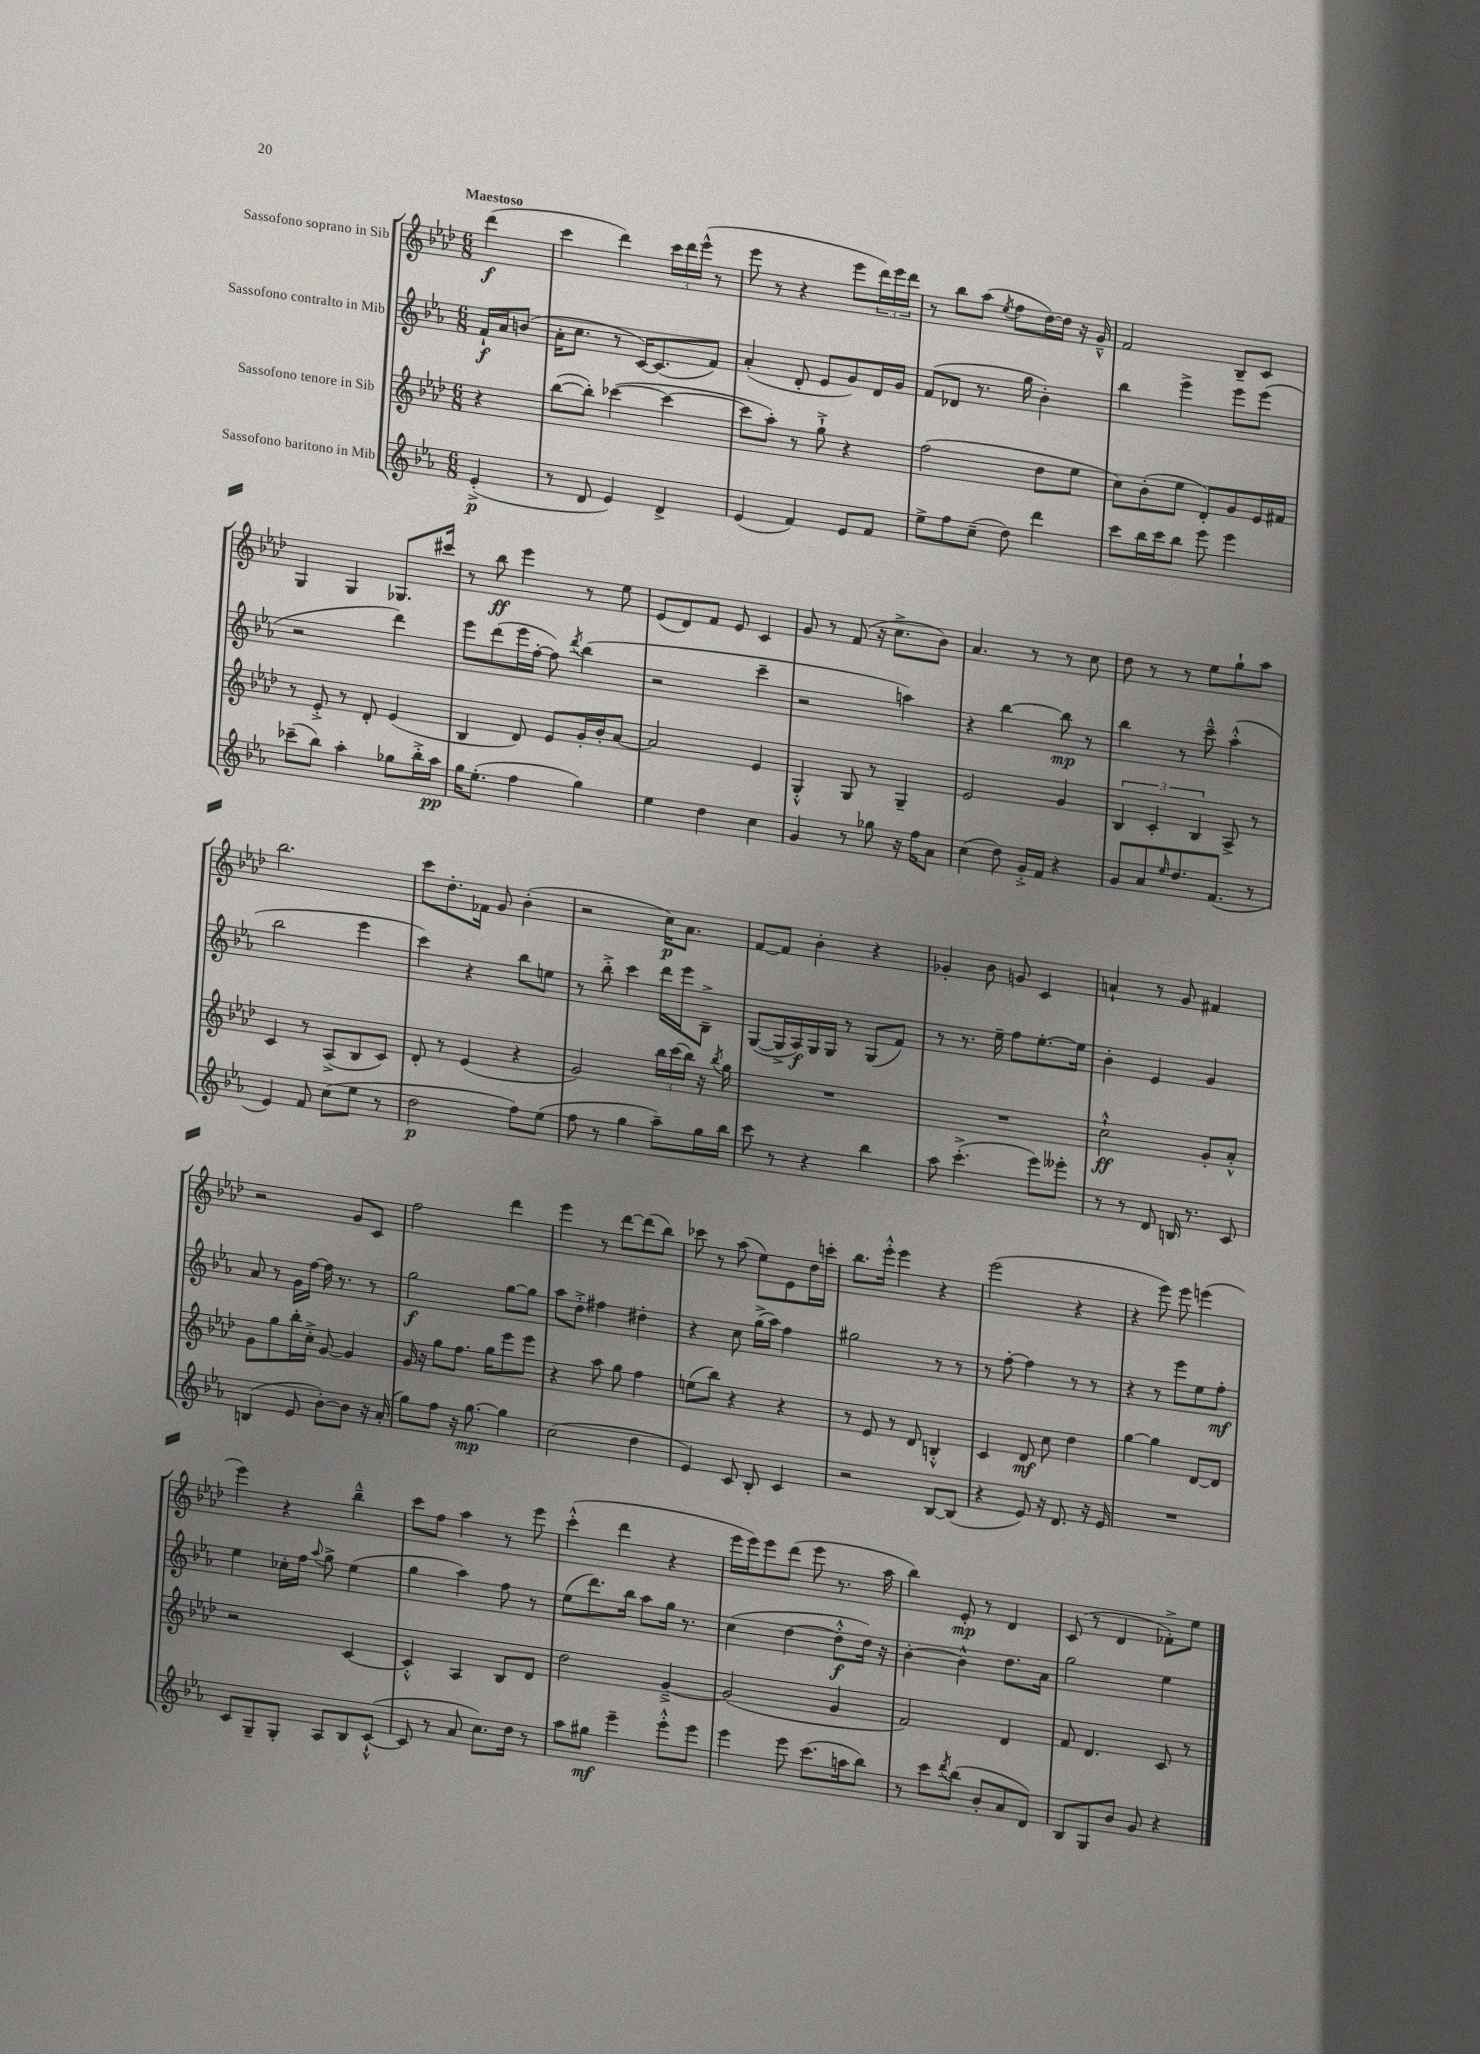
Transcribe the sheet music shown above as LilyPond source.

<<
\new StaffGroup <<
\new Staff = "s0" \with { instrumentName = "Sassofono soprano in Sib" } {
    \clef treble \key aes \major \numericTimeSignature \time 6/8 \partial 4 \tempo "Maestoso"
    des'''4\f( |
    c'''4 des'''4) \tuplet 3/2 { c'''16 des'''16 ees'''16-^( } r8 |
    ees'''8 r8 r4 ees'''8 \tuplet 3/2 { des'''16) ees'''16 des'''16 } |
    r8 bes''8 aes''8( \acciaccatura { ees''8 } f''8 des''16~) des''16 r16 g'16---^ |
    f'2 bes8-- c'8 |
    g4 g4 ges8. cis'''16 |
    r8 bes''8\ff ees'''4 r8 ees''8 |
    ees'8( des'8) f'8 ees'8 c'4 |
    g'8 r8 f'8( r16 c''8.-> bes'8) |
    aes'4. r8 r8 c''8 |
    des''8 r8 r8 ees''8 g''8-! aes''8 |
    bes''2. |
    c'''8 des''8.-. fes'16 g'8 bes'4-.( |
    r2 c''16\p) aes'8. |
    f'8~ f'8 bes'4-. r4 |
    ges'4-. bes'8 g'8 c'4 |
    a'4-! r8 g'8 fis'4 |
    r2 g'8 c'8 |
    f''2 des'''4 |
    ees'''4 r8 des'''8~ des'''8( bes''8) |
    ces'''8 r8 aes''8( ees''8) ees'8 des''16 c'''16-. |
    bes''8. ees'''16-.-^ ees'''4 r4 |
    ees'''2( r4 |
    r4 ees'''8) ees'''8 e'''4( |
    ees'''4) r4 bes''4---^ |
    c'''8 f''8 aes''4 r8 ees'''8 |
    c'''4-.-^( des'''4 r4 |
    ees'''16 ees'''16) ees'''8 des'''8( ees'''8 r8. aes''16 |
    bes''4) ees'8-.\mp r8 des'4 |
    c'8( r8 des'4 fes'8-.->) ees''8 \bar "|." |
}
\new Staff = "s1" \with { instrumentName = "Sassofono contralto in Mib" } {
    \clef treble \key ees \major \numericTimeSignature \time 6/8 \partial 4
    f'16-!\f aes'16 b'8( |
    aes'16-. c''8. r8 c'16~) c'8.( f'8) |
    aes'4-.( d'8-. ees'8 g'8) d'16 g'16 |
    f'8( des'8 r8. g''16 bes'4-.) |
    bes''4 ees'''4-> ees'''8 ees'''8( |
    r2 d'''4) |
    ees'''8 d'''8( ees'''16 f''16~-. f''8) \acciaccatura { d'''8 } bes''4( |
    r2 c'''4-- |
    r2 a''4) |
    r4 bes''4~ bes''8\mp r8 |
    bes''4 r8 c'''8---^ aes''4-.-^( |
    bes''2 ees'''4 |
    c'''4) r4 bes''8 e''8 |
    r8 bes''8-.-> c'''4 d'''16 ees'''16 bes8---> |
    g8~( g16-> aes16\f) g16 g16 r8 g8( f'8) |
    r8 r8. ees''16-- f''8 ees''8.~-. ees''16 |
    bes'4-. ees'4 g'4 |
    aes'8 r8 g'16 f''16~ f''16 r8. r8 |
    g''2\f g''8~ g''8 |
    aes''8 d''8-.-> fis''4 dis''4-. |
    r4 c''8 g''16->( aes''16) f''4 |
    gis''2 r8 r8 |
    r8 f''8~-. f''4 r8 r8 |
    r4 r8 ees'''8 ees''8 f''8-.\mf |
    ees''4 ces''16-. f''16 \appoggiatura { aes''8 } g''8-> ees''4( |
    g''4 aes''4) f''8 r8 |
    ees''8( d'''8.) bes''16 aes''8 g''16 r8. |
    c''4( d''4~ d''8-.-^\f d''16) r16 |
    bes'4~-. bes'4-^ d''8. aes'16 |
    g''2 ees''4 \bar "|." |
}
\new Staff = "s2" \with { instrumentName = "Sassofono tenore in Sib" } {
    \clef treble \key aes \major \numericTimeSignature \time 6/8 \partial 4
    r4 |
    bes''8~( bes''8-.) ces'''4~( ces'''4~ |
    ces'''8 aes''8-.) r8 g''8-!-> r4 |
    f''2( des''8 ees''8 |
    c''8) bes'8-.( ees''8 des'8-.) g'8 ees'16 fis'16 |
    r8 ees'8-.-> r8 des'8-. ees'4( |
    bes4 des'8) ees'8 g'16-. bes'16-. aes'8~ |
    aes'2 ees'4 |
    g4-.-^ g8 r8 g4-- |
    ees'2 g'4 |
    \tuplet 3/2 { bes4 c'4-. bes4 } aes8-> r8 |
    c'4 r8 aes8->( bes8 c'8) |
    des'8-. r8 ees'4( r4 |
    g'2) \tuplet 3/2 { bes''16 c'''16( bes''16) } r16 \acciaccatura { bes''8 } g''16 |
    R2. |
    R2. |
    c''2-!-^\ff g'8-. aes'8-.-^ |
    g'8 g''8 bes''16-. c''16-.-> g'8~ g'4 |
    g'16 r16 g''8 f''8. g''16 ees'''8 ees'''8 |
    r4 aes''8 g''8 f''4 |
    e''8( bes''8) r4 r4 |
    r8 ees'8 r8 des'8 b4-.-^ |
    c'4 des'8\mf c''8 des''4 |
    g''4~ g''4 des'8~ des'8 |
    r2 c'4~ |
    c'4-.-^ aes4 bes8 des'8 |
    des''2 g'4~---> |
    g'2( g'4 |
    f'2) des'4 |
    f'8 des'4. c'8 r8 \bar "|." |
}
\new Staff = "s3" \with { instrumentName = "Sassofono baritono in Mib" } {
    \clef treble \key ees \major \numericTimeSignature \time 6/8 \partial 4
    ees'4-.->\p( |
    r8 d'8 ees'4) d'4-> |
    ees'4( f'4) ees'8 f'8 |
    ees''8-> f''8 c''8--( d''8) d'''4 |
    c'''8 bes''16 c'''16 bes''8 ees'''8 ees'''4 |
    ces'''8--( bes''8) aes''4-. ges''8 bes''16-.-> aes''16\pp |
    g''16 ees''8.-.( f''4 g''4) |
    ees''4 d''4 c''4 |
    g'4 r8 ges''8 r16 f''16 aes'8 |
    c''4( d''8) g'16-.-> f'16 r4 |
    g'8 aes'8 \grace { ees''16 } d''8. f'8.( r8 |
    ees'4) f'8 c''8( ees''8 r8 |
    d''2\p f''8) ees''8( |
    f''8 r8 g''4 aes''8--) g''16 bes''16 |
    c'''8 r8 r4 bes''4 |
    aes''8 c'''4.-.->( ees'''8) eeses'''8-. |
    r8 r8 d'8 b16 r8. c'8 |
    b4( ees'8 bes'8~-.) bes'8 r16 aes'16-.( |
    g''8) f''8 r16 g''8.~\mp g''4 |
    c''2( d''4 |
    ees'4) c'8 bes8-. c'4 |
    r2 bes8~ bes8( |
    r4 ees'8) r16 d'8. r16 ees'16 |
    R2. |
    c'8 g8-- g8-. aes8 bes8 c'8~-!-^( |
    c'8 r8 aes'8 c''8.) d''16 r8 |
    aes''8 gis''8\mf ees'''4-- ees'''8-.-^ ees'''8 |
    ees'''4 ees'''8 c'''8.( a''16 bes''8) |
    r8 c'''8 \acciaccatura { d'''8 } bes''8( bes'8-. aes'8 d'8) |
    bes8 g8 bes'8 g'8 r4 \bar "|." |
}
>>
>>
\layout { \context { \Score \remove "Bar_number_engraver" } }
